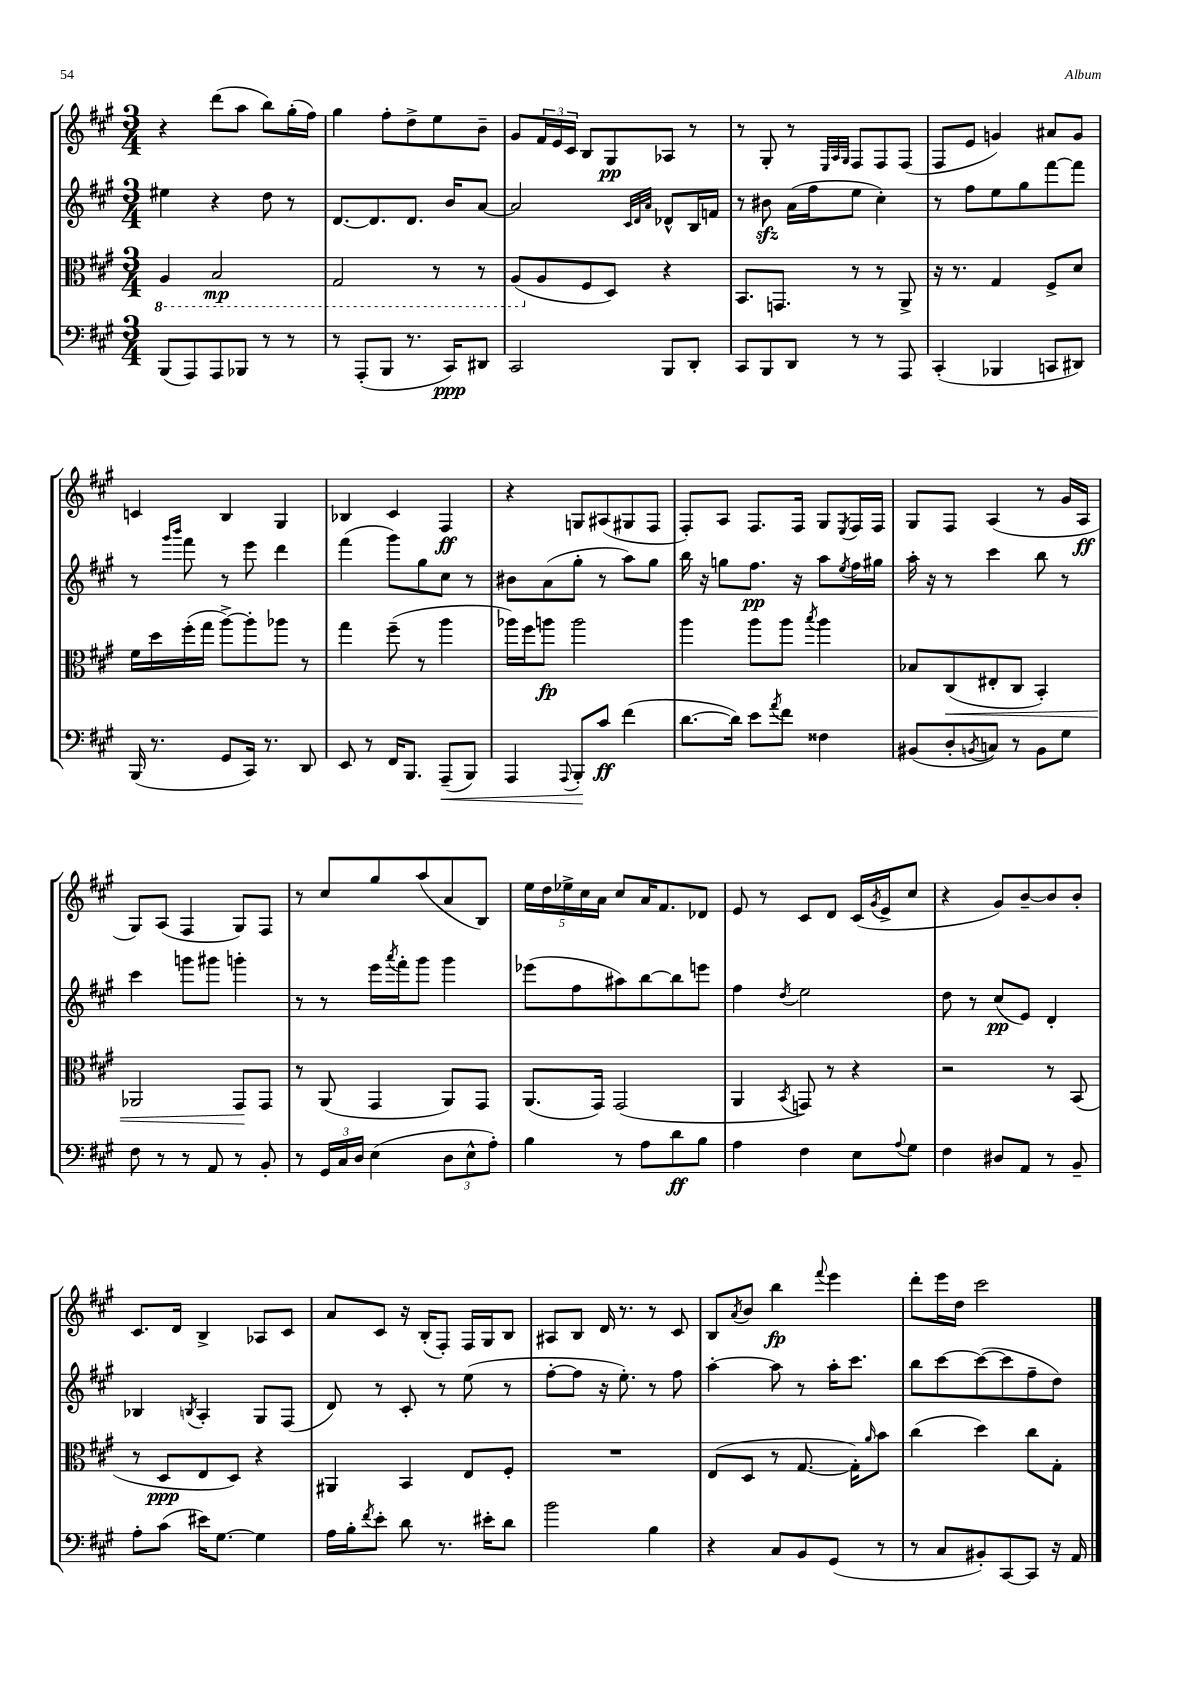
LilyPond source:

<<
\new StaffGroup <<
\new Staff = "s0" {
    \clef treble \key a \major \numericTimeSignature \time 3/4
    r4 d'''8( a''8 b''8) gis''16-.( fis''16) |
    gis''4 fis''8-. d''8-> e''8 b'8-- |
    gis'8 \tuplet 3/2 { fis'16 e'16 cis'16 } b8 gis8\pp aes8 r8 |
    r8 gis8-. r8 \grace { e32 a32 gis32 } fis8 fis8 fis8( |
    fis8 e'8 g'4) ais'8 g'8 |
    c'4 b4 gis4 |
    bes4 cis'4 fis4\ff |
    r4 g8 ais8( gis8 fis8 |
    fis8-.) a8 fis8. fis16 gis8 \acciaccatura { e8 } fis16 fis16 |
    gis8 fis8 a4( r8 gis'16 a16\ff |
    gis8) a8( fis4 gis8) fis8 |
    r8 cis''8 gis''8 a''8( a'8 b8) |
    \tuplet 5/4 { e''16 d''16 ees''16-> cis''16 a'16 } cis''8 a'16 fis'8. des'8 |
    e'8 r8 cis'8 d'8 cis'16( \acciaccatura { gis'8 } e'16-> cis''8 |
    r4 gis'8) b'8~-- b'8 b'8-. |
    cis'8. d'16 b4-> aes8 cis'8 |
    a'8 cis'8 r16 b16-.( fis8-.) fis16 gis16 b8 |
    ais8 b8 d'16 r8. r8 cis'8 |
    b8 \acciaccatura { a'8 } b'8 b''4\fp \appoggiatura { fis'''8 } e'''4 |
    d'''8-. e'''16 d''16 cis'''2 \bar "|." |
}
\new Staff = "s1" {
    \clef treble \key a \major \numericTimeSignature \time 3/4
    eis''4 r4 d''8 r8 |
    d'8.~ d'8. d'8. b'16 a'8~ |
    a'2 \grace { cis'32 d'32 a'32 } des'8-^ b16 f'16 |
    r8 bis'8\sfz a'16( fis''16 e''8 cis''4-.) |
    r8 fis''8 e''8 gis''8 fis'''8~ fis'''8 |
    r8 \grace { gis'''16 b'''16 } fis'''8 r8 e'''8 d'''4 |
    fis'''4( gis'''8) gis''8 cis''8 r8 |
    bis'8 a'8( gis''8-. r8 a''8) gis''8 |
    b''16 r16 g''8 fis''8.\pp r16 a''8 \acciaccatura { e''8 } fis''16 gis''16 |
    a''16-. r16 r8 cis'''4 b''8 r8 |
    cis'''4 g'''8 gis'''8 g'''4-. |
    r8 r8 e'''16 \acciaccatura { a'''8 } fis'''16-. gis'''8 gis'''4 |
    ees'''8( fis''8 ais''8) b''8~ b''8 e'''8 |
    fis''4 \acciaccatura { d''8 } e''2 |
    d''8 r8 cis''8\pp( e'8) d'4-. |
    bes4 \acciaccatura { b8 } a4-. gis8 fis8( |
    d'8) r8 cis'8-. r8 e''8( r8 |
    fis''8~-. fis''8 r16 e''8.-.) r8 fis''8 |
    a''4~-. a''8 r8 a''16-. cis'''8. |
    b''8 cis'''8~ cis'''8~( cis'''8 fis''8-- d''8) \bar "|." |
}
\new Staff = "s2" {
    \clef alto \key a \major \numericTimeSignature \time 3/4
    \ottava #-1 a,4 b,2\mp |
    gis,2 r8 r8 |
    a,8( \ottava #0 a8 fis8 d8) r4 |
    b,8. g,8. r8 r8 a,8-> |
    r16 r8. gis4 fis8-> d'8 |
    fis'16 d''16 fis''16-.( gis''16 a''8~->) a''8-. aes''8 r8 |
    gis''4 fis''8--( r8 a''4 |
    aes''16) fis''16 a''8\fp a''2 |
    a''4 a''8 a''8 \acciaccatura { b''8 } a''4 |
    bes8 cis8\<( eis8-. cis8 b,4-.) |
    aes,2 gis,8\! gis,8 |
    r8 a,8( gis,4 a,8) gis,8 |
    a,8.( gis,16) gis,2( |
    a,4 \acciaccatura { b,8 } g,8) r8 r4 |
    r2 r8 b,8( |
    r8 d8\ppp e8 d8) r4 |
    ais,4 b,4 e8 fis8-. |
    R2. |
    e8( d8 r8 gis8.~ gis16-.) \grace { a'16 } b'8 |
    cis''4( d''4) cis''8 gis8-. \bar "|." |
}
\new Staff = "s3" {
    \clef bass \key a \major \numericTimeSignature \time 3/4
    b,,8( a,,8) a,,8 bes,,8 r8 r8 |
    r8 a,,8-.( b,,8 r8. cis,16\ppp) dis,8 |
    cis,2 b,,8 d,8-. |
    cis,8 b,,8 d,8 r8 r8 a,,8 |
    cis,4-.( bes,,4 c,8 dis,8) |
    b,,16( r8. gis,8 cis,16) r8. d,8 |
    e,8 r8 fis,16 b,,8. a,,8--\<( b,,8) |
    a,,4 \appoggiatura { a,,8 } b,,8-.\! cis'8\ff fis'4( |
    d'8.~ d'16) e'8 \acciaccatura { a'8 } fis'8 fisis4 |
    bis,8( d8-. \acciaccatura { b,8 } c8) r8 b,8 gis8 |
    fis8 r8 r8 a,8 r8 b,8-. |
    r8 \tuplet 3/2 { gis,16 cis16 d16 } e4( \tuplet 3/2 { d8 e8-^ a8-.) } |
    b4 r8 a8 d'8\ff b8 |
    a4 fis4 e8 \appoggiatura { a8 } gis8 |
    fis4 dis8 a,8 r8 b,8-- |
    a8-. cis'8( eis'16) gis8.~ gis4 |
    a16 b16-. \acciaccatura { fis'8 } e'8-. d'8 r8. eis'16-. d'8 |
    b'2 b4 |
    r4 cis8 b,8 gis,8( r8 |
    r8 cis8 bis,8-.) cis,8~ cis,8 r16 a,16 \bar "|." |
}
>>
>>
\layout { \context { \Score \remove "Bar_number_engraver" } }
